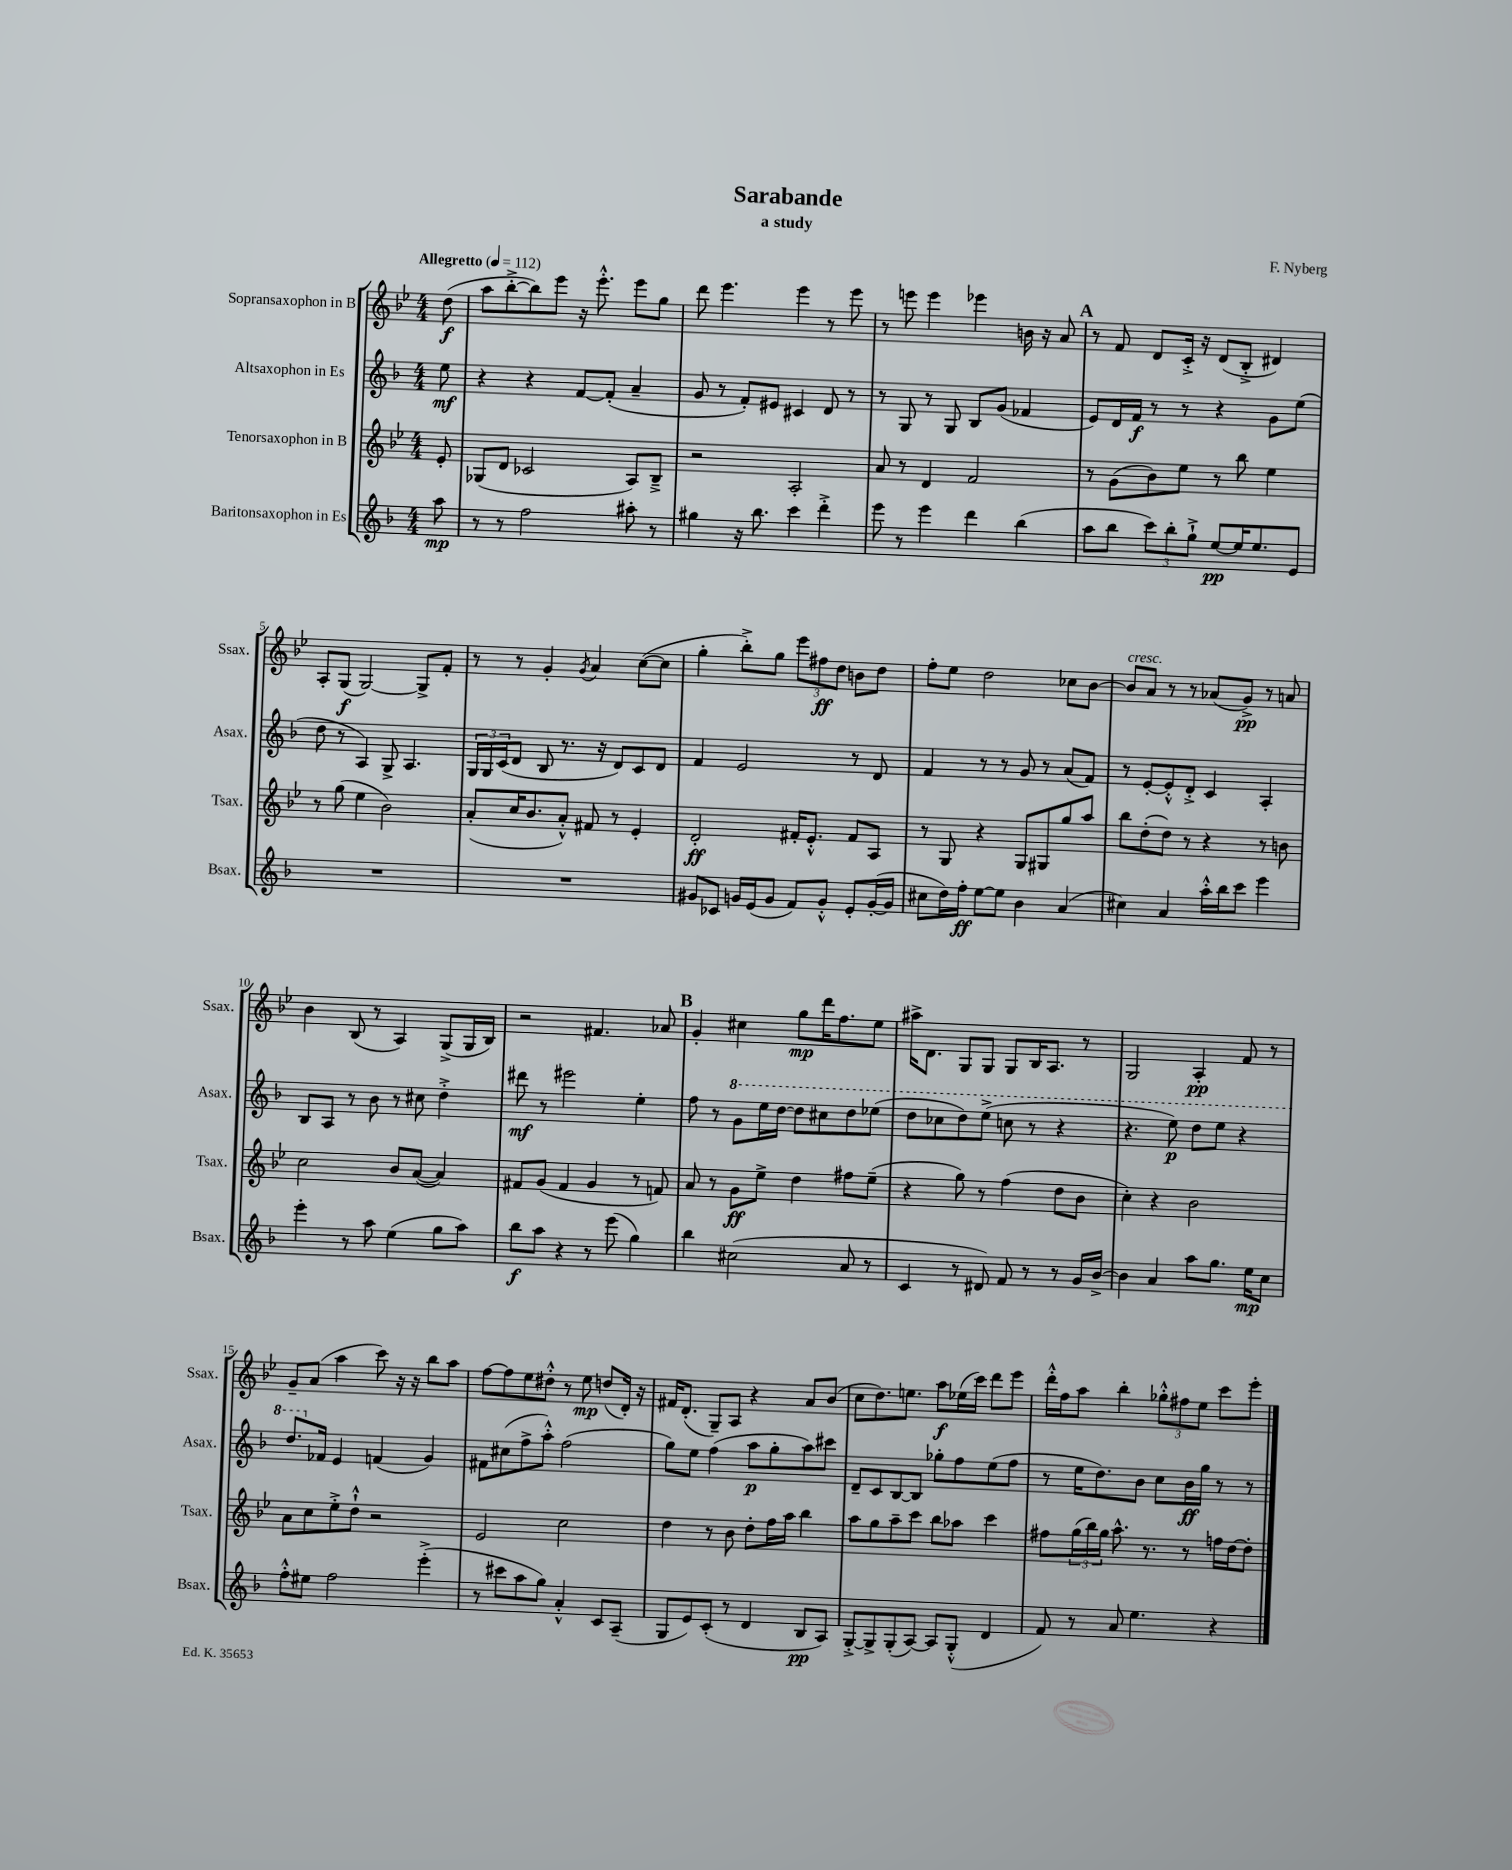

**kern	**kern	**kern	**kern
*staff4	*staff3	*staff2	*staff1
*clefG2	*clefG2	*clefG2	*clefG2
*k[b-]	*k[b-e-]	*k[b-]	*k[b-e-]
*M4/4	*M4/4	*M4/4	*M4/4
*MM112	*MM112	*MM112	*MM112
8aa	8e-'	8ee	(8dd
=	=	=	=
8r	(8G-	4r	8aa
8r	8d	.	[8bb-'^
2ff	2c-	4r	8bb-])
.	.	.	8eee-
.	.	[8f	16r
.	.	.	8.eee-'^^
.	.	(8f']	.
8aa#'	8A)	4a~	8eee-
8r	8B-~^	.	8gg
=	=	=	=
4gg#	2r	8g	8ddd
.	.	8r	4.eee-
16r	.	8f')	.
8.bb-	.	.	.
.	.	8e#	.
4ccc	2A'	4c#	4eee-
4ddd'^	.	8d	8r
.	.	8r	8eee-
=	=	=	=
8eee	8a	8r	8r
8r	8r	8G	8eee
4eee	4d	8r	4eee
.	.	8G	.
4ddd	2f	8B-	4eee-
.	.	(8g	.
(4bb-	.	4f-	16b
.	.	.	16r
.	.	.	8a
=	=	=	=
8aa	8r	8e)	8r
8bb-	(8g	16d	8f
.	.	16f	.
12ccc)	8b-)	8r	8d
12bb-'	.	.	.
.	8ee-	8r	16c'^
12gg`^	.	.	.
.	.	.	16r
[8ee	8r	4r	(8d
16ee]	8bb-	.	8B-'^
8.ee	.	.	.
.	4ee-	8g	4d#)
8e	.	(8ee	.
=	=	=	=
1r	8r	8dd	8A'
.	(8gg	8r	(8G
.	4ee-	4A)	[2G)
.	2b-)	8G^	.
.	.	4.A	.
.	.	.	8G^]
.	.	.	8f'
=	=	=	=
1r	(8a'	24G	8r
.	.	24G	.
.	.	(24c	.
.	16cc	8d	8r
.	8.b-	.	.
.	.	8B-	4g'
.	8a'^^)	8.r	.
.	.	.	8qg
.	8f#	.	4a
.	.	16r	.
.	8r	8d)	.
.	4e-'	8c	([8cc
.	.	8d	8cc]
=	=	=	=
8g#	2d'	4f	4gg'
8c-	.	.	.
16g	.	2e	8bb-'^)
(16e	.	.	.
8g	.	.	8gg
8f)	16f#'	.	12eee-
.	8.e-'^^	.	.
.	.	.	12ff#
8g'^^	.	.	.
.	.	.	12dd
8e'	8f#	8r	8b
([16g'	8A	8d	8dd
16g]	.	.	.
=	=	=	=
8cc#	8r	4f	8ff'
16dd)	8G	.	8ee-
16ff'	.	.	.
[8ee	4r	8r	2dd
8ee]	.	8r	.
4b-	8G	8g	.
.	8G#	8r	.
(4a	8gg	(8a	8cc-
.	8aa	8f)	[8b-
=	=	=	=
4cc#)	8bb-	8r	8b-]
.	(8dd'	[8e'	8a
4a	8dd)	8e'^^]	8r
.	8r	8d'^	8r
16aa'^^	4r	4c	(8a-
16bb-	.	.	.
8ccc	.	.	8g^)
4eee	8r	4A'	8r
.	8b	.	8a
=	=	=	=
4eee'	2cc	8B-	4b-
.	.	8A	.
8r	.	8r	(8B-
8aa	.	8b-	8r
(4ee	8b-	8r	4A)
.	([8a	8cc#	.
8gg	4a])	4dd'^	(8G^
8aa)	.	.	16G
.	.	.	16B-)
=	=	=	=
8bb-	8f#	8ddd#	2r
8aa	(8g	8r	.
4r	4f#	2eee#	.
8r	4g	.	4.f#
(8eee	.	.	.
4gg)	8r	4ee'	.
.	8f)	.	8a-
=	=	=	=
4bb-	8a	8ff	4g'
.	8r	8r	.
(2cc#	8g	8gg	4cc#
.	8ee-^	16eee	.
.	.	[16ddd	.
.	4dd	8ddd]	8gg
.	.	8ccc#	16ddd
.	.	.	8.ff
8a	8ff#	8ddd	.
8r	(8ee-~	(8eee-	8ee-
=	=	=	=
4c	4r	8ddd	16aa#^
.	.	.	8.d
.	.	8ccc-	.
8r	8gg)	8ddd)	8G
8d#)	8r	(8eee^	8G
8f	(4ff	8ccc	8G
8r	.	8r	16B-
.	.	.	8.A
8r	8dd	4r	.
16g	8b-	.	8r
[16b-^	.	.	.
=	=	=	=
4b-]	4cc')	4.r	2G
4a	4r	.	.
.	.	8eee)	.
8aa	2b-	8ddd	4A'
8.gg	.	8eee	.
.	.	4r	8f
16ee	.	.	.
8cc	.	.	8r
=	=	=	=
8ff'^^	8a	8.ddd	8g~
8ee#	8cc	.	(8a
.	.	16f-	.
2ff	8ee-'^	4e	4aa
.	8dd`^^	.	.
.	2r	(4f	8ccc)
.	.	.	16r
.	.	.	16r
(4eee'^	.	4g)	8bb-
.	.	.	8aa
=	=	=	=
8r	2e-	8f#	[8ff
8ccc#	.	(8cc#	8ff]
8aa	.	8ff^	8ee-
8gg)	.	8aa'^^)	8dd#'^^
4a'^^	2cc	(2ff	8r
.	.	.	8ee-
8c	.	.	(8dd
(8A~	.	.	16d')
.	.	.	16r
=	=	=	=
8G	4dd	8gg)	16f#
.	.	.	(8.d'
8e)	.	8ee	.
(8c'	8r	(4ff	8G~)
8r	8b-	.	8A
4d	8dd'	8aa	4r
.	16ff	8gg'	.
.	16aa	.	.
8B-	4bb-	8aa)	8a
8A)	.	8ccc#	(8b-
=	=	=	=
[8G'^	8aa	8d~	8cc
8G^]	8gg	8c	8.dd)
(8G'	8aa~	[8B-	.
.	.	.	8.ee
[8A)	8ccc	8B-]	.
8A]	8bb-	8gg-'	8aa
(8G'^^	8aa-	8ff	(16ee-
.	.	.	16ccc)
4d	4ccc	(8ee	8ddd
.	.	8ff	8eee-
=	=	=	=
8f)	8ff#	8r	16ddd'^^
.	.	.	16ff
8r	(24gg	16ee	8aa
.	24bb-)	.	.
.	.	8.dd)	.
.	24gg	.	.
8a	8.aa^^	.	4bb-'
4.ee	.	8b-	.
.	8.r	.	.
.	.	8cc	12gg-'^^
.	.	.	12ff#
.	8r	16b-	.
.	.	.	12ee-
.	.	16gg	.
4r	16ff	8r	8ccc
.	[16dd	.	.
.	8dd']	8r	8eee-'
==	==	==	==
*-	*-	*-	*-
